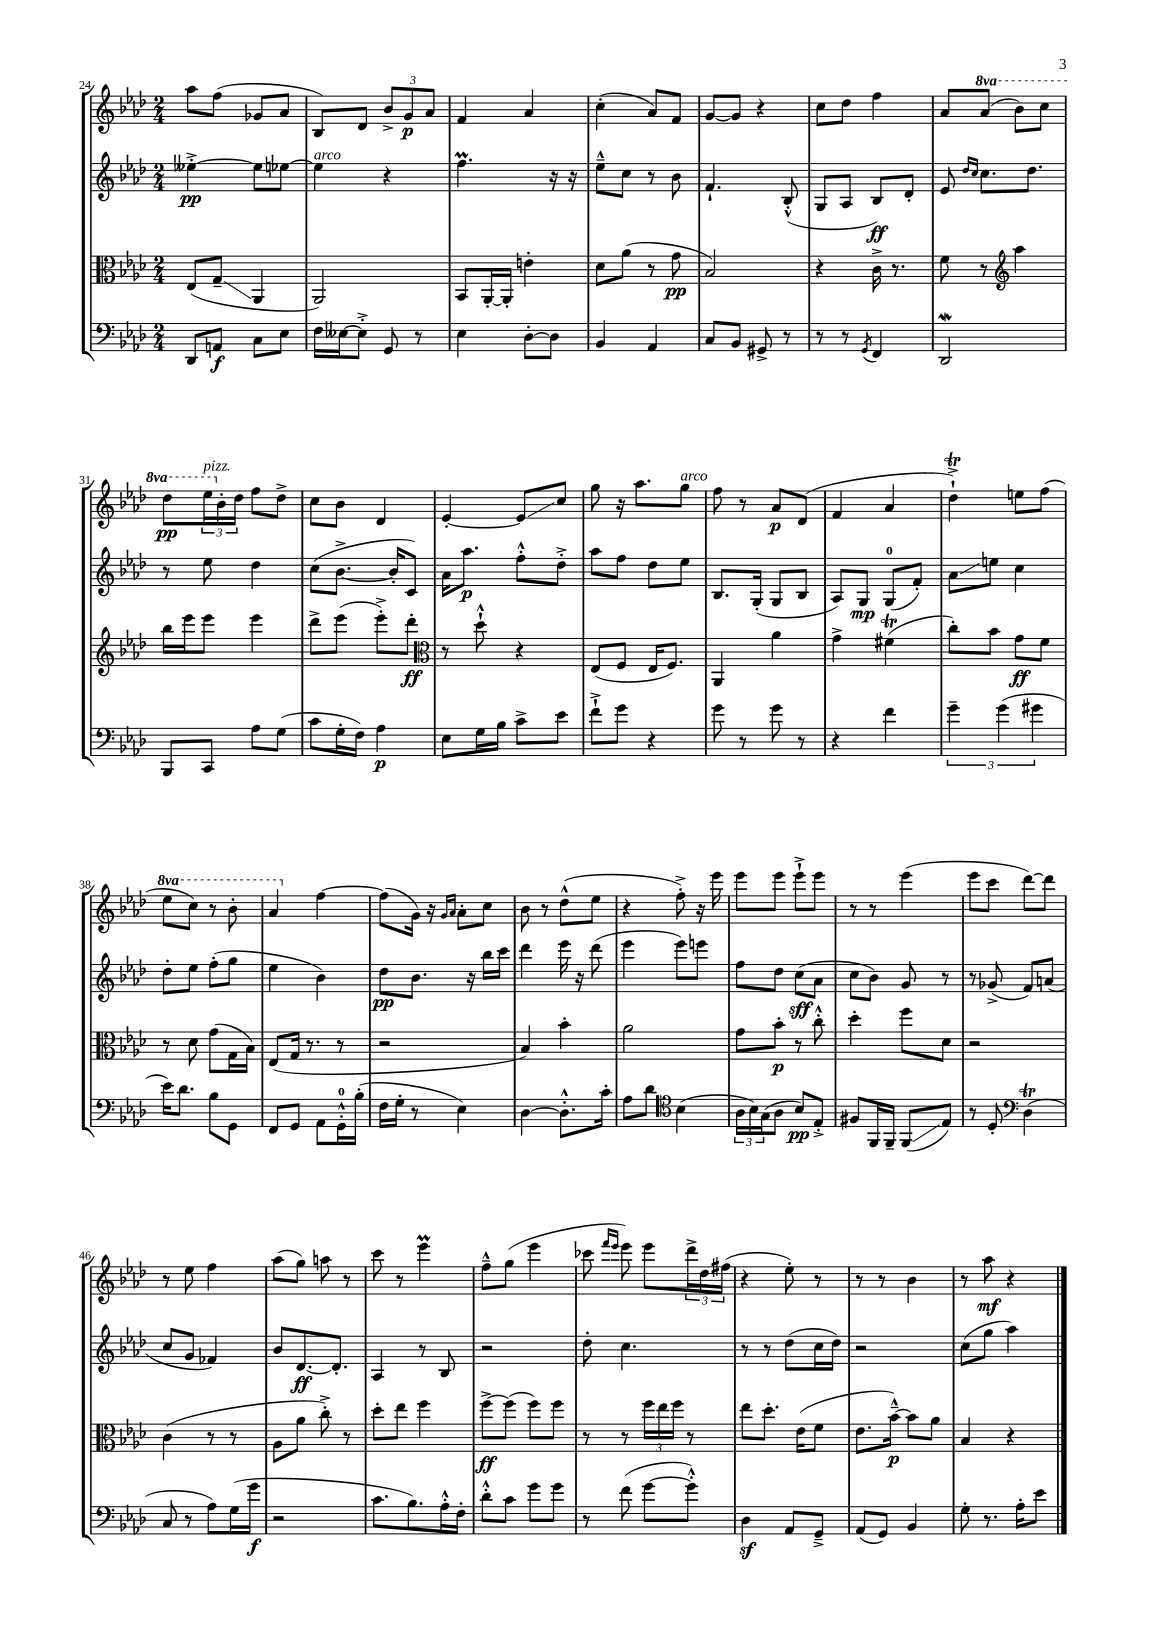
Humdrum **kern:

**kern	**kern	**kern	**kern
*staff4	*staff3	*staff2	*staff1
*clefF4	*clefC3	*clefG2	*clefG2
*k[b-e-a-d-]	*k[b-e-a-d-]	*k[b-e-a-d-]	*k[b-e-a-d-]
*M2/4	*M2/4	*M2/4	*M2/4
8DD-/L	(8E-/L	[4ee--'^\	8aa-\L
8AA/J	8G~/J	.	(8ff\J
8C\L	4AA-/	8ee--\]L	8g-/L
8E-\J	.	[8ee-\J	8a-/J
=	=	=	=
16F\LL	2AA-/)	4ee-\]	8B-/L)
[16E--\J	.	.	.
8E--'^\]J	.	.	8d-/J
8GG/	.	4r	12b-^/L
.	.	.	12g/
8r	.	.	.
.	.	.	12a-/J
=	=	=	=
4E-\	8BB-/L	4.ff\	4f/
.	[16AA-'/L	.	.
.	16AA-'/]JJ	.	.
[8D-'\L	4e'\	.	4a-/
8D-\]J	.	16r	.
.	.	16r	.
=	=	=	=
4BB-/	8d-\L	8ee-~^^\L	(4cc'\
.	(8a-\J	8cc\J	.
4AA-/	8r	8r	8a-/L)
.	8g\	8b-\	8f/J
=	=	=	=
8C/L	2B-/)	4.f`/	[8g/L
8BB-/J	.	.	8g/]J
8GG#^/	.	.	4r
8r	.	(8B-'^^/	.
=	=	=	=
8r	4r	8G/L	8cc\L
8r	.	8A-/J	8dd-\J
8qGG/	.	.	.
4FF/	16c^\	8B-/L)	4ff\
.	8.r	.	.
.	.	8d-'/J	.
=	=	=	=
2DD-/	8f\	8e-/	8a-/L
.	.	16qqdd-/LL	.
.	.	16qqcc/JJ	.
.	8r	8.cc\L	(8aa-/J
*	*clefG2	*	*
.	4aa-\	.	8bb-\L)
.	.	8.dd-\J	.
.	.	.	8ccc\J
=	=	=	=
8BBB-/L	16bb-\LL	8r	8ddd-\L
.	16eee-\J	.	.
8CC/J	8eee-\J	8ee-\	24eee-\L
.	.	.	24b-'\
.	.	.	24dd-\JJ
8A-\L	4eee-\	4dd-\	8ff\L
(8G\J	.	.	8dd-^\J
=	=	=	=
8c\L	8ddd-^\L	(8cc\L	8cc\L
16G'\L	(8eee-\J	[8.b-^\J	8b-\J
16F\JJ)	.	.	.
4A-\	8eee-'^\L)	.	4d-/
.	.	16b-'/]LK	.
.	8ddd-'\J	8c/J)	.
=	=	=	=
*	*clefC3	*	*
8E-\L	8r	16a-\LK	[4e-'/
.	.	8.aa-\J	.
16G\L	8dd-`^^\	.	.
16B-\JJ	.	.	.
8c^\L	4r	8ff'^^\L	8e-/]L
8e-\J	.	8dd-'^\J	8cc/J
=	=	=	=
8f`^\L	(8E-/L	8aa-\L	8gg\
8g\J	8F/J	8ff\J	16r
.	.	.	8.aa-\L
4r	16E-/LK	8dd-\L	.
.	8.F/J)	.	.
.	.	8ee-\J	8gg\J
=	=	=	=
8g\	4AA-/	8.B-/L	8ff\
8r	.	.	8r
.	.	(16G'/Jk	.
8g\	4a-\	8G/L	8a-/L
8r	.	8B-/J	(8d-/J
=	=	=	=
4r	4g^\	8A-/L)	4f/
.	.	8G/J	.
4f\	(4f#\	(8G/L	4a-/
.	.	8f'/J)	.
=	=	=	=
6g~\	8cc'\L)	8a-\L	4dd-`^\)
.	8b-\J	8ee\J	.
(6g\	.	.	.
.	8g\L	4cc\	8ee\L
6g#\	.	.	.
.	8f\J	.	(8ff\J
=	=	=	=
16e-\LK)	8r	8dd-'\L	8eee-\L
8.d-\J	.	.	.
.	8d-\	8ee-\J	8ccc\J)
8B-\L	(8g\L	(8ff'\L	8r
8GG\J	16G\L	8gg\J	8bb-'\
.	16B-\JJ)	.	.
=	=	=	=
8FF/L	(8E-/L	4ee-\	4aa-/
8GG/J	16G/Jk	.	.
.	8.r	.	.
8AA-\L	.	4b-\)	[4ff\
16GG'^^\L	8r	.	.
(16B-'\JJ	.	.	.
=	=	=	=
16F\LL	2r	8dd-\L	(8ff\]L
16G'\JJ	.	.	.
8r	.	8.b-\J	16g\Jk)
.	.	.	16r
.	.	.	16qqg/LL
.	.	.	16qqa-/JJ
4E-\)	.	.	8a-'\L
.	.	16r	.
.	.	16bb-\LL	8cc\J
.	.	16ccc\JJ	.
=	=	=	=
[4D-\	4B-/)	4ddd-\	8b-\
.	.	.	8r
8.D-'^^\]L	4b-'\	16eee-\	(8dd-^^\L
.	.	16r	.
.	.	(8ddd-\	8ee-\J
16c'\Jk	.	.	.
=	=	=	=
8A-\L	2a-\	4eee-\	4r
8d-\J	.	.	.
*clefC4	*	*	*
(4B-\	.	8eee-\L)	8ff'^\)
.	.	8eee\J	16r
.	.	.	16eee-\
=	=	=	=
24A-\LL	8g\L	8ff\L	8eee-\L
24B-\)	.	.	.
(24G\J	.	.	.
8A-\J	8b-'\J	8dd-\J	8eee-\J
8B-/L)	8r	(8cc\L	8eee-`^\L
8E-'^/J	8cc'^^\	8a-\J	8eee-\J
=	=	=	=
8F#/L	4dd-'\	8cc\L	8r
16FF/L	.	8b-\J)	8r
16FF~/JJ	.	.	.
(8FF/L	8ff\L	8g/	(4eee-\
8E-/J)	8d-\J	8r	.
=	=	=	=
8r	2r	8r	8eee-\L
8D-'/	.	(8g-^/	8ccc\J
*clefF4	*	*	*
(4D-\	.	8f/L)	[8ddd-\L)
.	.	(8a/J	8ddd-\]J
=	=	=	=
8C/	(4c\	8cc/L	8r
8r	.	8g/J	8ee-\
8A-\L)	8r	4f-/)	4ff\
(16G\L	8r	.	.
16g\JJ	.	.	.
=	=	=	=
2r	8A-\L	8b-/L	(8aa-\L
.	8a-\J	[8.d-/	8gg\J)
.	8cc'^\)	.	8aa\
.	.	8.d-'/]J	.
.	8r	.	8r
=	=	=	=
8.c\L	8dd-'\L	4A-/	8ccc\
.	8ee-\J	.	8r
8.B-\)	.	.	.
.	4ff\	8r	4eee-\
16A-'^^\L	.	8B-/	.
16F'\JJ	.	.	.
=	=	=	=
8d-'^^\L	[8ff^\L	2r	8ff~^^\L
8c\J	(8ff\]J	.	(8gg\J
8g\L	8ff\L)	.	4eee-\
8g\J	8ff\J	.	.
=	=	=	=
8r	8r	8dd-'\	8ccc-\
.	.	.	16qqfff/LL
.	.	.	16qqeee-/JJ
(8f\	8r	4.cc\	8eee-\)
[8g\L	24ff\LL	.	8eee-\L
.	24ee-\	.	.
.	24ff\JJ	.	.
8g'^^\]J)	8r	.	24ddd-^\L
.	.	.	24dd-\
.	.	.	(24ff#\JJ
=	=	=	=
4D-\	8ee-\L	8r	4r
.	8.dd-'\J	8r	.
8AA-/L	.	(8dd-\L	8ee-'\)
.	(16e-\LK	.	.
8GG~^/J	8f\J	16cc\L	8r
.	.	16dd-\JJ)	.
=	=	=	=
(8AA-/L	8.e-\L	2r	8r
8GG/J)	.	.	8r
.	[16b-~^^\Jk)	.	.
4BB-/	8b-\]L	.	4b-\
.	8a-\J	.	.
=	=	=	=
8G'\	4B-/	(8cc\L	8r
8.r	.	8gg\J	8aa-\
.	4r	4aa-\)	4r
16A-'\LK	.	.	.
8e-\J	.	.	.
==	==	==	==
*-	*-	*-	*-
